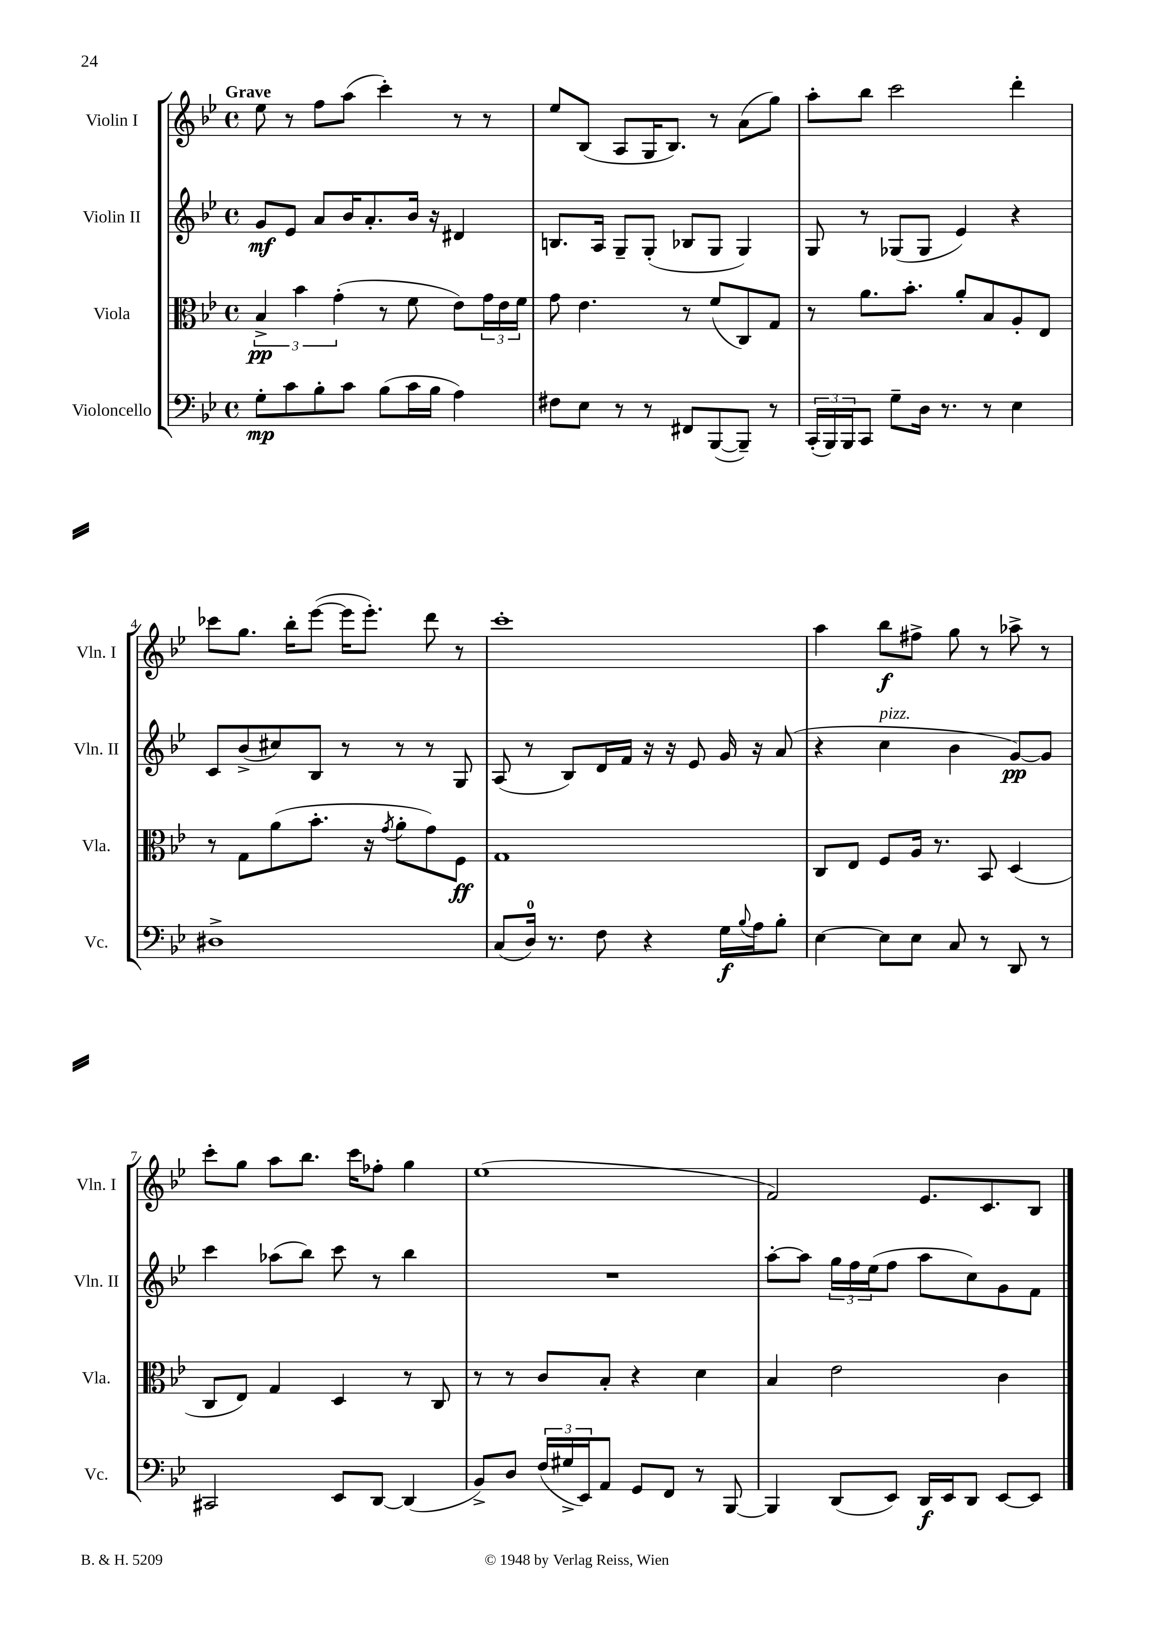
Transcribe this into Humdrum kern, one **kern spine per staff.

**kern	**kern	**kern	**kern
*staff4	*staff3	*staff2	*staff1
*clefF4	*clefC3	*clefG2	*clefG2
*k[b-e-]	*k[b-e-]	*k[b-e-]	*k[b-e-]
*M4/4	*M4/4	*M4/4	*M4/4
*met(c)	*met(c)	*met(c)	*met(c)
8G'	6B-^	8g	8ee-
8c	.	8e-	8r
.	6b-	.	.
8B-'	.	8a	8ff
.	(6g'	.	.
8c	.	16b-	(8aa
.	.	8.a'	.
(8B-	8r	.	4ccc')
16c	8f	16b-	.
16B-	.	16r	.
4A)	8e-)	4d#	8r
.	24g	.	8r
.	24e-	.	.
.	24f	.	.
=	=	=	=
8F#	8g	8.B	8ee-
8E-	4.e-	.	(8B-
.	.	16A	.
8r	.	8G~	8A
8r	.	(8G'	16G
.	.	.	8.B-)
8FF#	8r	8B-	.
([8BBB-	(8f	8G	8r
8BBB-~])	8C)	4G)	(8a
8r	8G	.	8gg)
=	=	=	=
(24CC'	8r	8G	8aa'
24BBB-)	.	.	.
24BBB-	.	.	.
8CC	8.a	8r	8bb-
8G~	.	(8G-	2ccc
.	8.b-'	.	.
16D	.	8G-	.
8.r	.	.	.
.	8a'	4e-)	.
8r	8B-	.	.
4E-	8A'	4r	4ddd'
.	8E-	.	.
=	=	=	=
1D#^	8r	8c	8ccc-
.	8G	(8b-^	8.gg
.	(8a	8cc#)	.
.	.	.	16bb-'
.	8.b-'	8B-	([8eee-
.	.	8r	16eee-]
.	16r	.	8.eee-')
.	8qg	.	.
.	8a'	8r	.
.	8g)	8r	8ddd
.	8F	8G	8r
=	=	=	=
(8C	1G	(8A	1ccc'
16D)	.	8r	.
8.r	.	.	.
.	.	8B-)	.
8F	.	16d	.
.	.	16f	.
4r	.	16r	.
.	.	16r	.
.	.	8e-	.
16G	.	16g	.
8qqB-	.	.	.
16A	.	16r	.
8B-'	.	(8a	.
=	=	=	=
[4E-	8C	4r	4aa
.	8E-	.	.
8E-]	8F	4cc	8bb-
8E-	16A	.	8ff#^
.	8.r	.	.
8C	.	4b-	8gg
8r	8BB-	.	8r
8DD	(4D	[8g)	8aa-^
8r	.	8g]	8r
=	=	=	=
2CC#	8C	4ccc	8ccc'
.	8E-)	.	8gg
.	4G	(8aa-	8aa
.	.	8bb-)	8.bb-
8EE-	4D	8ccc	.
.	.	.	16ccc
[8DD	.	8r	8ff-'
(4DD]	8r	4bb-	4gg
.	8C	.	.
=	=	=	=
8BB-^)	8r	1r	(1ee-
8D	8r	.	.
(24F	8c	.	.
24G#^	.	.	.
24EE-)	.	.	.
8AA	8B-'	.	.
8GG	4r	.	.
8FF	.	.	.
8r	4d	.	.
[8BBB-	.	.	.
=	=	=	=
4BBB-]	4B-	[8aa'	2f)
.	.	8aa]	.
(8DD	2e-	24gg	.
.	.	24ff	.
.	.	(24ee-	.
8EE-)	.	8ff	.
16DD	.	8aa	8.e-
16EE-	.	.	.
8DD	.	8cc)	.
.	.	.	8.c
[8EE-	4c	8g	.
8EE-]	.	8f	8B-
==	==	==	==
*-	*-	*-	*-
